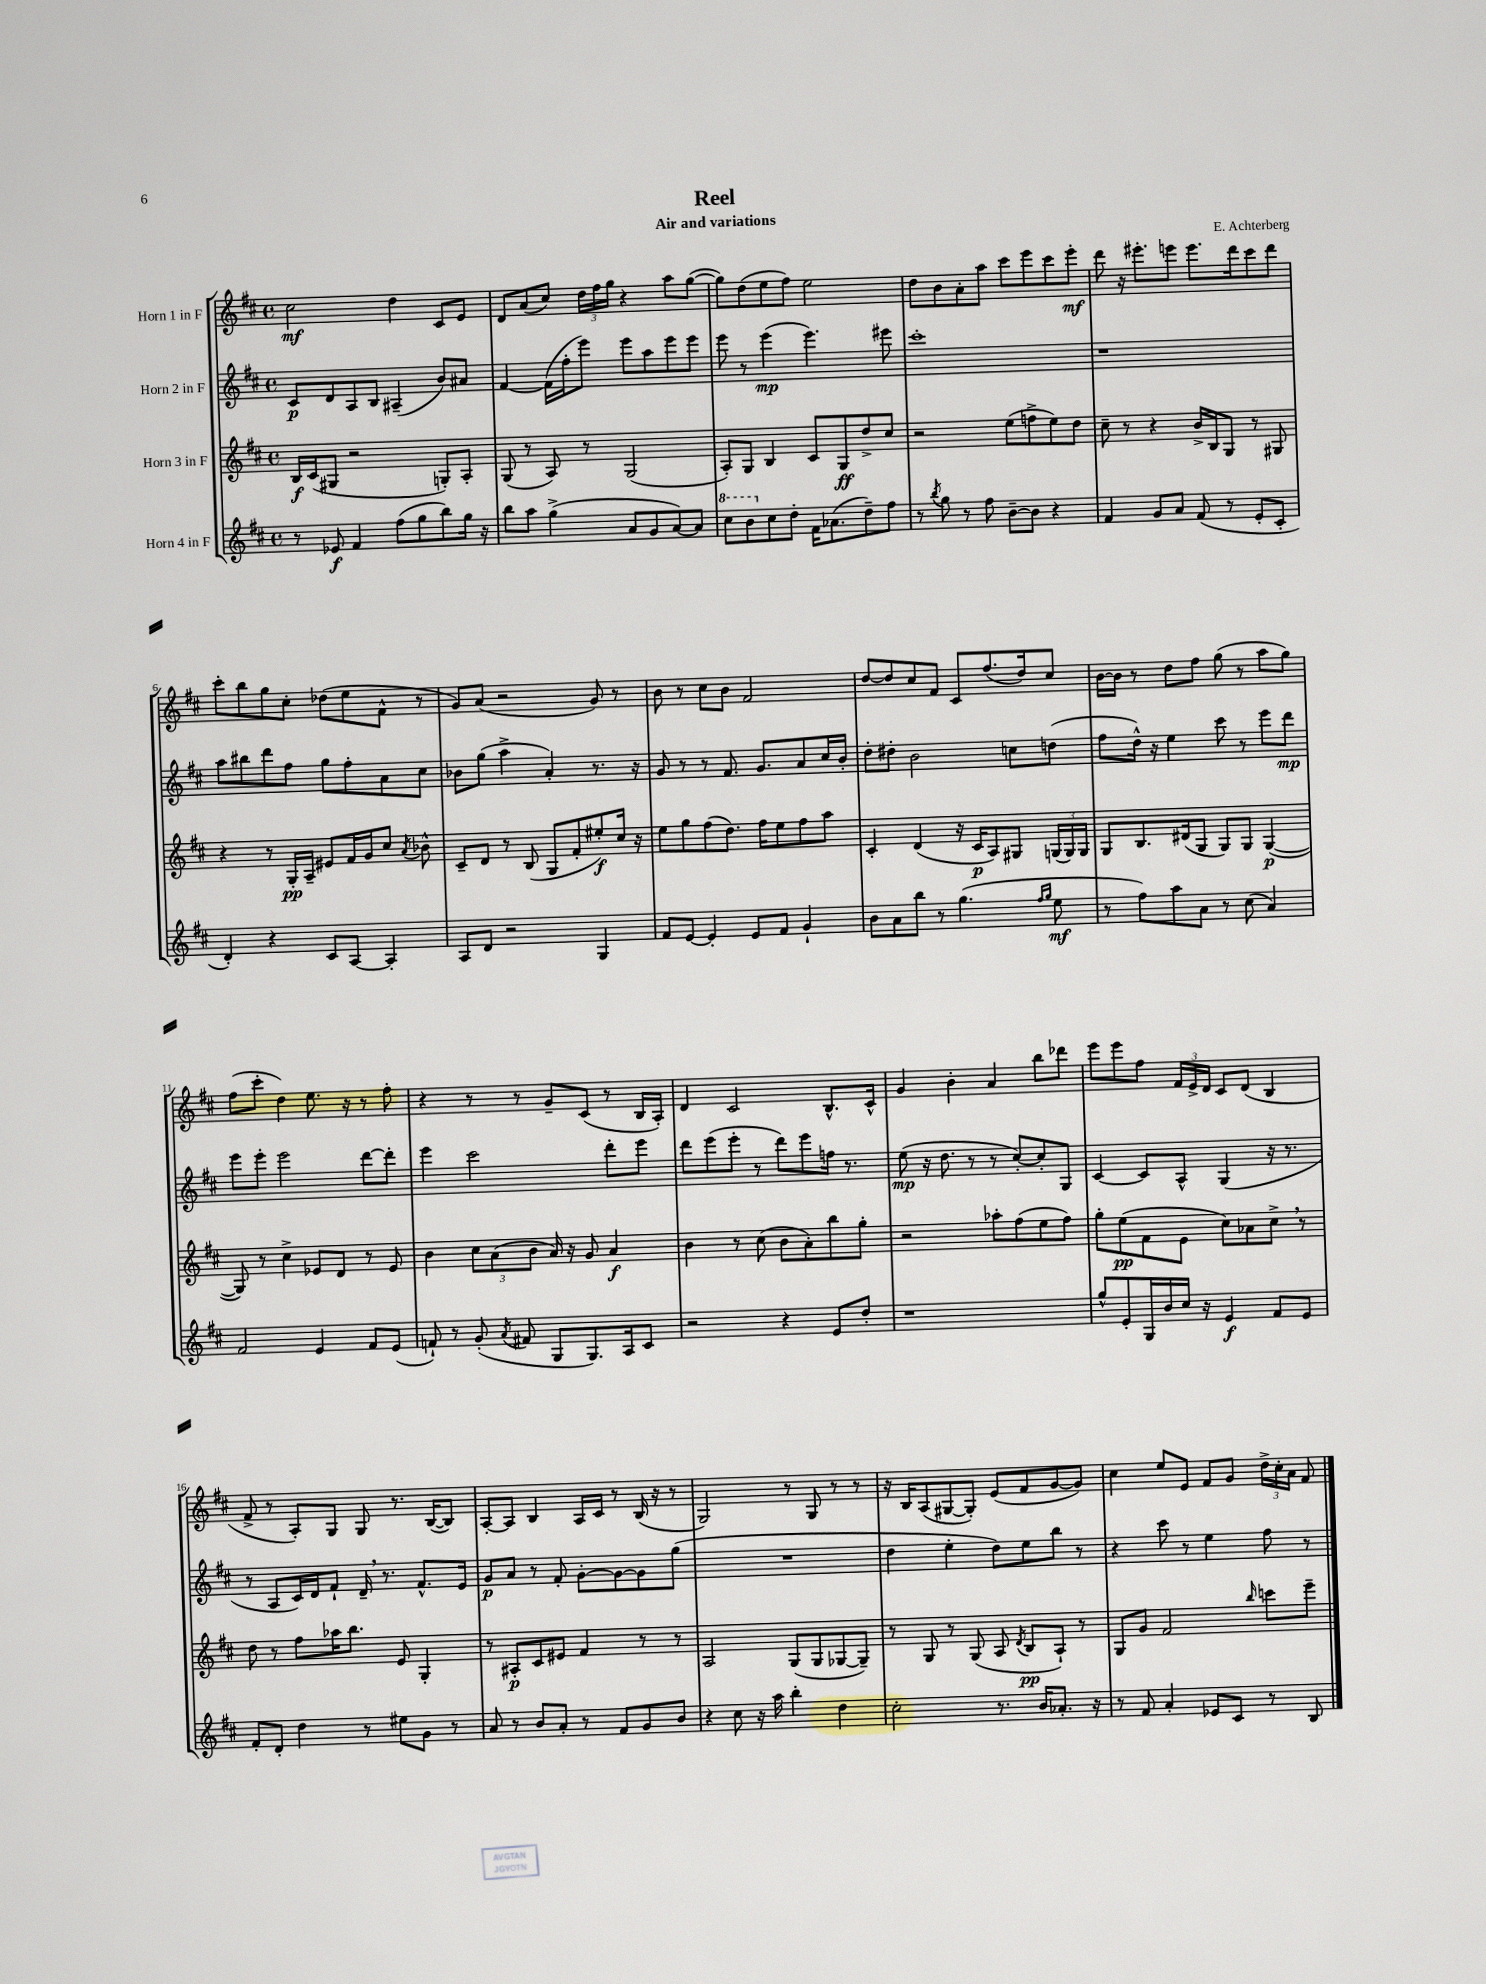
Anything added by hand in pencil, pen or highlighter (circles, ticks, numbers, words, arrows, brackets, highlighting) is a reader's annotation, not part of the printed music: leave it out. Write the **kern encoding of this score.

**kern	**dynam	**kern	**dynam	**kern	**dynam	**kern	**dynam
*part4	*part4	*part3	*part3	*part2	*part2	*part1	*part1
*staff4	*staff4	*staff3	*staff3	*staff2	*staff2	*staff1	*staff1
*I"Horn 4 in F	*	*I"Horn 3 in F	*	*I"Horn 2 in F	*	*I"Horn 1 in F	*
*clefG2	*	*clefG2	*	*clefG2	*	*clefG2	*
*k[f#c#]	*	*k[f#c#]	*	*k[f#c#]	*	*k[f#c#]	*
*M4/4	*	*M4/4	*	*M4/4	*	*M4/4	*
*met(c)	*	*met(c)	*	*met(c)	*	*met(c)	*
=1	=1	=1	=1	=1	=1	=1	=1
8r	.	16B/LL	f	8c#/L	p	2cc#\	mf
.	.	(16c#/J	.	.	.	.	.
8e-X/	f	8G#X/J	.	8d/	.	.	.
4f#/	.	2r	.	8A/	.	.	.
.	.	.	.	8B/J	.	.	.
(8ff#\L	.	.	.	(4A#X~/	.	4dd\	.
8gg\	.	.	.	.	.	.	.
8bb\)	.	8Gn'/L)	.	8b/L)	.	8c#/L	.
16gg\Jk	.	8A'/J	.	8a#X/J	.	8e/J	.
16r	.	.	.	.	.	.	.
=2	=2	=2	=2	=2	=2	=2	=2
8bb\L	.	(8G/	.	[4f#/	.	8d/L	.
8aa\J	.	8r	.	.	.	(8a/	.
(4gg^\	.	8A/)	.	(16f#\LL]	.	8cc#/J)	.
.	.	.	.	16ff#'\J	.	.	.
.	.	8r	.	8eee\J)	.	24dd\LL	.
.	.	.	.	.	.	24ff#\	.
.	.	.	.	.	.	24gg\JJ	.
8a/L	.	(2G/	.	8eee\L	.	4r	.
8g/	.	.	.	8aa\	.	.	.
[8a/)	.	.	.	8eee\	.	8aa\L	.
8a/J]	.	.	.	8eee\J	.	([8gg\J	.
=3	=3	=3	=3	=3	=3	=3	=3
*8va	*	*	*	*	*	*	*
8ccc#\L	.	8A'/L)	.	8eee\	.	8gg\L])	.
8bb\	.	8G/J	.	8r	.	(8dd\	.
*X8va	*	*	*	*	*	*	*
8cc#\	.	4B/	.	(4eee\	mp	8ee\	.
8dd'\J	.	.	.	.	.	8ff#\J)	.
16f#\KL	.	8c#/L	.	4.eee\)	.	2ee\	.
(8.a-X\	.	.	.	.	.	.	.
.	.	8G/	ff	.	.	.	.
8dd~\)	.	8dd^/	.	.	.	.	.
8ff#\J	.	8cc#/J	.	8eee#X\	.	.	.
=4	=4	=4	=4	=4	=4	=4	=4
8r	.	2r	.	1ccc#'	.	8dd\L	.
8qbb/	.	.	.	.	.	.	.
8gg\	.	.	.	.	.	8b\	.
8r	.	.	.	.	.	8a'\	.
8ff#\	.	.	.	.	.	8aa\J	.
[8b~\L	.	(8ee\L	.	.	.	8ccc#\L	.
8b\J]	.	8ffn^\	.	.	.	8eee\	.
4r	.	8ee\)	.	.	.	8ccc#\	.
.	.	8dd\J	.	.	.	8eee'\J	mf
=5	=5	=5	=5	=5	=5	=5	=5
4f#/	.	8cc#~\	.	1r	.	8ddd\	.
.	.	8r	.	.	.	16r	.
.	.	.	.	.	.	8.eee#X'\L	.
8g/L	.	4r	.	.	.	.	.
8a/J	.	.	.	.	.	8eeen\J	.
(8f#/	.	16b^/LL	.	.	.	8.eee\L	.
.	.	16B/J	.	.	.	.	.
8r	.	8G/J	.	.	.	.	.
.	.	.	.	.	.	16ddd\k	.
8e'/L	.	8r	.	.	.	8ccc#\	.
8c#'/J	.	8G#X/	.	.	.	8ddd\J	.
!!LO:LB:g=z
=6	=6	=6	=6	=6	=6	=6	=6
4d'/)	.	4r	.	8aa\L	.	8ccc#'\L	.
.	.	.	.	8bb#X\	.	8bb\	.
4r	.	8r	.	8ddd\	.	8gg\	.
.	.	16G'/LL	pp	8ff#\J	.	8cc#'\J	.
.	.	16A~/JJ	.	.	.	.	.
8c#/L	.	8e#X/L	.	8gg\L	.	(8dd-X\L	.
[8A/J	.	16f#/L	.	8ff#'\	.	8ee\	.
.	.	16g/J	.	.	.	.	.
4A'/]	.	8cc#/J	.	8a\	.	8f#^^\J	.
.	.	8qa/	.	.	.	.	.
.	.	8b-X^^\	.	8cc#\J	.	8r	.
=7	=7	=7	=7	=7	=7	=7	=7
8A/L	.	8c#~/L	.	8b-X\L	.	8g/L)	.
8d/J	.	8d/J	.	(8gg\J	.	(8a/J	.
2r	.	8r	.	4aa^\	.	2r	.
.	.	(8B/	.	.	.	.	.
.	.	8G/L	.	4a'/)	.	.	.
.	.	8f#'/	.	.	.	.	.
4G/	.	8ee#X'/)	f	8.r	.	8g/)	.
.	.	16cc#/Jk	.	.	.	8r	.
.	.	16r	.	16r	.	.	.
=8	=8	=8	=8	=8	=8	=8	=8
8f#/L	.	8ee\L	.	8g/	.	8b\	.
[8e/J	.	8gg\	.	8r	.	8r	.
4e'/]	.	(8ff#\	.	8r	.	8cc#\L	.
.	.	8.dd\J)	.	8.f#/	.	8b\J	.
8e/L	.	.	.	.	.	2f#/	.
.	.	16ff#\KL	.	8.g/L	.	.	.
8f#/J	.	8ee\	.	.	.	.	.
4g`/	.	8ff#\	.	8a/	.	.	.
.	.	8aa\J	.	16cc#/L	.	.	.
.	.	.	.	16b'/JJ	.	.	.
=9	=9	=9	=9	=9	=9	=9	=9
8b\L	.	4c#'/	.	8dd'\L	.	[8dd/L	.
8a\	.	.	.	8dd#X'\J	.	8dd/]	.
8bb\J	.	(4d/	.	2b\	.	8cc#/	.
8r	.	.	.	.	.	8f#/J	.
(4.gg\	.	16r	.	.	.	8c#/L	.
.	.	16c#/KL	p	.	.	.	.
.	.	8A/)	.	.	.	(8.ff#/	.
.	.	8G#X/J	.	8ccn\L	.	.	.
.	.	.	.	.	.	16dd/k)	.
16qqff#/LL	.	.	.	.	.	.	.
16qqgg/JJ	.	.	.	.	.	.	.
8ee\	mf	(24Gn/LL	.	(8ddn\J	.	8cc#/J	.
.	.	24G/)	.	.	.	.	.
.	.	24G/JJ	.	.	.	.	.
=10	=10	=10	=10	=10	=10	=10	=10
8r	.	8G/L	.	8ff#\L	.	[16b\LL	.
.	.	.	.	.	.	16b\JJ]	.
8ff#\L)	.	8.B/	.	16dd^^\Jk)	.	8r	.
.	.	.	.	16r	.	.	.
8aa\	.	.	.	4ee\	.	8dd\L	.
.	.	(16d#X/k	.	.	.	.	.
8a\J	.	8G/J	.	.	.	8ff#\J	.
8r	.	8G/L)	.	8ccc#\	.	(8gg\	.
(8cc#\	.	8G/J	.	8r	.	8r	.
4a/)	.	([4G/	p	8eee\L	.	8aa\L	.
.	.	.	.	8ddd\J	mp	8gg\J)	.
!!LO:LB:g=z
=11	=11	=11	=11	=11	=11	=11	=11
2f#/	.	8G/])	.	8eee\L	.	(8ff#\L	.
.	.	8r	.	8eee'\J	.	8ccc#'\J	.
.	.	4cc#^\	.	2eee\	.	4dd\)	.
4e/	.	8e-X/L	.	.	.	8.ee\	.
.	.	8d/J	.	.	.	.	.
.	.	.	.	.	.	16r	.
8f#/L	.	8r	.	[8ddd\L	.	8r	.
(8e/J	.	8e-/	.	8ddd'\J]	.	8ff#'\	.
=12	=12	=12	=12	=12	=12	=12	=12
8fn`/)	.	4b\	.	4eee\	.	4r	.
8r	.	.	.	.	.	.	.
(8g'/	.	12cc#\L	.	2ccc#\	.	8r	.
.	.	(12a\	.	.	.	.	.
8qa/	.	.	.	.	.	.	.
8f#X/	.	.	.	.	.	8r	.
.	.	12b\J	.	.	.	.	.
8G/L	.	16a/)	.	.	.	8g~/L	.
.	.	16r	.	.	.	.	.
8.G/)	.	8g/	.	.	.	(8c#/J	.
.	.	4a/	f	8ddd'\L	.	8r	.
16A/k	.	.	.	.	.	.	.
8c#/J	.	.	.	8eee\J	.	16B/LL	.
.	.	.	.	.	.	16A'/JJ)	.
=13	=13	=13	=13	=13	=13	=13	=13
2r	.	4b\	.	8ddd\L	.	4d/	.
.	.	.	.	(8eee\	.	.	.
.	.	8r	.	8eee'\J	.	2c#/	.
.	.	(8cc#\	.	8r	.	.	.
4r	.	8b\L	.	8ddd\L)	.	.	.
.	.	8a'\)	.	8eee\	.	.	.
8e/L	.	8bb\	.	16ffn\Jk	.	8.B^^/L	.
.	.	.	.	8.r	.	.	.
8dd'/J	.	8gg'\J	.	.	.	.	.
.	.	.	.	.	.	16c#^^/Jk	.
=14	=14	=14	=14	=14	=14	=14	=14
1r	.	2r	.	(8ee\	mp	4g/	.
.	.	.	.	16r	.	.	.
.	.	.	.	8.dd\	.	.	.
.	.	.	.	.	.	4b'\	.
.	.	.	.	8r	.	.	.
.	.	8aa-X'\L	.	8r	.	4a/	.
.	.	(8ff#\	.	[8cc#'/L)	.	.	.
.	.	8ee\	.	8cc#'/]	.	8bb\L	.
.	.	8ff#\J)	.	8G/J	.	8ddd-X\J	.
=15	=15	=15	=15	=15	=15	=15	=15
8gg^^/L	.	8gg'\L	.	[4c#/	.	8eee\L	.
8e'/	.	(8ee\	pp	.	.	8eee\	.
16G/L	.	8f#\	.	8c#/L]	.	8ff#\J	.
16b/	.	.	.	.	.	.	.
16cc#/JJ	.	8e\J	.	8A^^/J	.	24f#/LL	.
.	.	.	.	.	.	24e^/	.
16r	.	.	.	.	.	.	.
.	.	.	.	.	.	24d/JJ	.
4e/	f	8cc#\L)	.	(4G/	.	8c#/L	.
.	.	8a-X\	.	.	.	(8d/J	.
8f#/L	.	8cc#^,\J	.	16r	.	4B/	.
.	.	.	.	8.r	.	.	.
8e/J	.	8r	.	.	.	.	.
!!LO:LB:g=z
=16	=16	=16	=16	=16	=16	=16	=16
8f#'/L	.	8dd\	.	8r	.	8f#^/	.
8d'/J	.	8r	.	8A/L	.	8r	.
4dd\	.	8ff#\L	.	16c#/L)	.	8A'/L)	.
.	.	.	.	16d/J	.	.	.
.	.	16aa-X\K	.	8f#`/J	.	8G/J	.
.	.	8.bb\J	.	.	.	.	.
8r	.	.	.	16d~,/	.	8G/	.
.	.	.	.	8.r	.	.	.
8ee#X\L	.	8e/	.	.	.	8.r	.
8g\J	.	4G'/	.	8.f#^^/L	.	.	.
.	.	.	.	.	.	([16B/KL	.
8r	.	.	.	.	.	8B/J])	.
.	.	.	.	16e/Jk	.	.	.
=17	=17	=17	=17	=17	=17	=17	=17
8a/	.	8r	.	8g/L	p	[8A'/L	.
8r	.	8A#X'/L	p	8a/J	.	8A/J]	.
8b/L	.	8c#/	.	8r	.	4B/	.
8a'/J	.	8e#X/J	.	8f#'/	.	.	.
8r	.	4f#/	.	[8g'\L	.	16A/LL	.
.	.	.	.	.	.	16c#/JJ	.
8f#/L	.	.	.	8g\_	.	8r	.
8g/	.	8r	.	8g\]	.	(16B/	.
.	.	.	.	.	.	16r	.
8b/J	.	8r	.	(8gg\J	.	8r	.
=18	=18	=18	=18	=18	=18	=18	=18
4r	.	2A/	.	1r	.	2G/)	.
8cc#\	.	.	.	.	.	.	.
16r	.	.	.	.	.	.	.
16aa\	.	.	.	.	.	.	.
4bb'\	.	(8G/L	.	.	.	8r	.
.	.	8G/	.	.	.	8G/	.
4dd\	.	[8G-X/	.	.	.	8r	.
.	.	8G-~/J])	.	.	.	8r	.
=19	=19	=19	=19	=19	=19	=19	=19
2cc#'\	.	8r	.	4dd\	.	16r	.
.	.	.	.	.	.	16B/KL	.
.	.	8G/	.	.	.	(8A/	.
.	.	8r	.	4ee'\	.	[8G#X/	.
.	.	(8G/	.	.	.	8G#'/J])	.
8.r	.	8A/	.	8dd\L)	.	(8e/L	.
.	.	8qd/	.	.	.	.	.
.	.	8B/L	pp	8ee\	.	8f#/	.
16b/KL	.	.	.	.	.	.	.
8.a-X'/J	.	8A`/J)	.	8bb\J	.	[8g/	.
.	.	8r	.	8r	.	8g/J])	.
16r	.	.	.	.	.	.	.
=20	=20	=20	=20	=20	=20	=20	=20
8r	.	8G/L	.	4r	.	4cc#\	.
8f#/	.	8g/J	.	.	.	.	.
4a'/	.	2f#/	.	8ccc#\	.	8ee/L	.
.	.	.	.	8r	.	8e/J	.
8e-X/L	.	.	.	4ee\	.	8f#/L	.
8c#/J	.	.	.	.	.	8g/J	.
.	.	16qqbb/	.	.	.	.	.
8r	.	8cccn\L	.	8ff#\	.	24dd^\LL	.
.	.	.	.	.	.	24cc#'\	.
.	.	.	.	.	.	24a\JJ	.
8B/	.	8eee~\J	.	8r	.	8f#/	.
==	==	==	==	==	==	==	==
*-	*-	*-	*-	*-	*-	*-	*-
